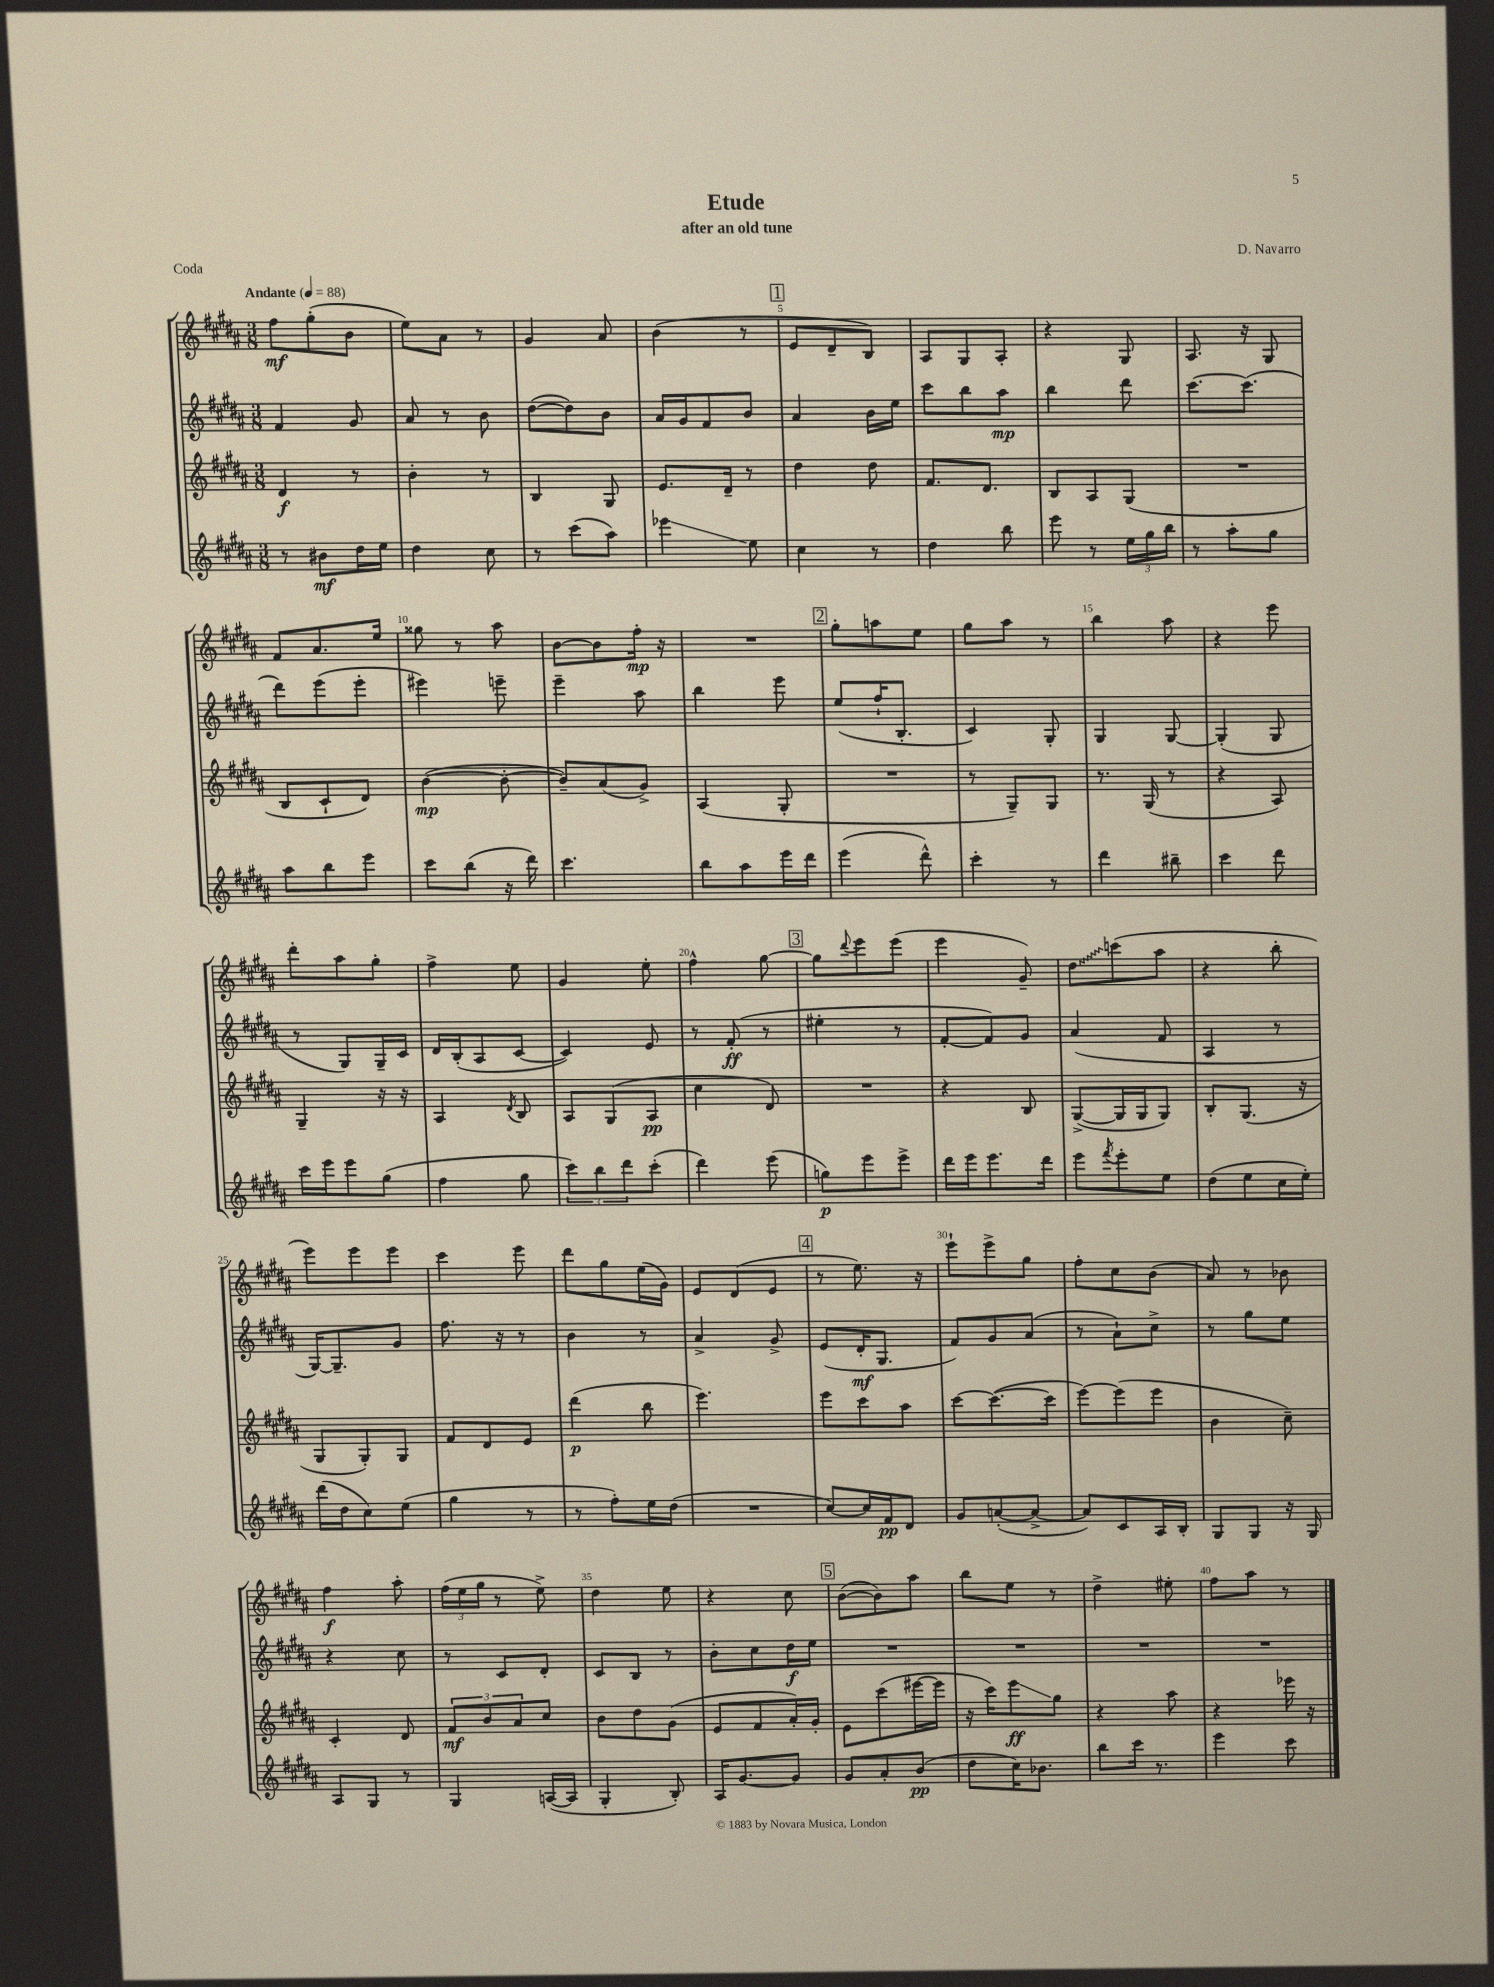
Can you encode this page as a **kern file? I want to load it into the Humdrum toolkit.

**kern	**kern	**kern	**kern
*staff4	*staff3	*staff2	*staff1
*clefG2	*clefG2	*clefG2	*clefG2
*k[f#c#g#d#a#]	*k[f#c#g#d#a#]	*k[f#c#g#d#a#]	*k[f#c#g#d#a#]
*M3/8	*M3/8	*M3/8	*M3/8
*MM88	*MM88	*MM88	*MM88
8r	4d#	4f#	8ff#
8b#	.	.	(8gg#'
16dd#	8r	8g#	8b
16ee	.	.	.
=	=	=	=
4dd#	4b'	8a#	8ee)
.	.	8r	8a#
8cc#	8r	8b	8r
=	=	=	=
8r	4B	([8dd#	4g#
(8ccc#	.	8dd#])	.
8aa#)	8G#	8b	8a#
=	=	=	=
4eee-	8.e	16a#	(4b
.	.	16g#	.
.	.	8f#	.
.	16d#~	.	.
8ee	8r	8b	8r
=	=	=	=
4cc#	4dd#	4a#	8e
.	.	.	8d#~
8r	8dd#	16b	8B)
.	.	16ee	.
=	=	=	=
4dd#	8.f#	8ccc#	8A#
.	.	8bb	8G#
.	8.d#	.	.
8bb	.	8aa#	8A#'
=	=	=	=
8eee	8B	4bb	4r
8r	8A#	.	.
24ee	(8G#	8ddd#	8G#
24gg#	.	.	.
24bb	.	.	.
=	=	=	=
8r	4.r	[8.ccc#	8.A#
8aa#'	.	.	.
.	.	(8.ccc#]	16r
8gg#	.	.	8G#
=	=	=	=
8aa#	8B	8ddd#)	8f#
8bb	8c#`	(8eee	8.a#
8eee	8d#)	8eee'	.
.	.	.	16ee
=	=	=	=
8ccc#	([4b	4eee#)	8gg##
(8bb	.	.	8r
16r	8b'_	8eee~	8aa#
16ddd#)	.	.	.
=	=	=	=
4.ccc#	8b~])	4eee~	[8b
.	(8a#	.	8b]
.	8g#^)	8aa#	16ff#'
.	.	.	16r
=	=	=	=
8bb	(4A#	4bb	4.r
8aa#	.	.	.
16eee	8G#'	8eee	.
16ddd#	.	.	.
=	=	=	=
(4eee	4.r	(8ee	8gg#'
.	.	16ff#`	8aa
.	.	8.B'	.
8ddd#^^)	.	.	8ee
=	=	=	=
4ccc#'	8r	4c#)	8gg#
.	8G#~)	.	8aa#
8r	8G#	8G#'	8r
=	=	=	=
4ddd#	8.r	4G#	4bb
.	(16G#	.	.
8bb#~	8r	[8G#	8aa#
=	=	=	=
4ccc#	4r	(4G#']	4r
8ddd#	8A#)	8G#	8eee
=	=	=	=
16ccc#	4G#~	8r	8ddd#'
16eee	.	.	.
8eee	.	8G#)	8aa#
(8gg#	16r	16G#~	8gg#'
.	16r	16c#	.
=	=	=	=
4ff#	4A#	16d#	4ff#^
.	.	(16B'	.
.	.	8A#	.
.	8qd#	.	.
8gg#	8B	[8c#	8ee
=	=	=	=
12ccc#)	8A#	4c#])	4g#
12bb	.	.	.
.	(8G#	.	.
12ddd#	.	.	.
(8ccc#'	8A#	8e	8ee'
=	=	=	=
4ddd#)	4cc#	8r	4ff#^^
.	.	(8f#'	.
(8eee	8d#)	8r	[8gg#
=	=	=	=
8gg)	4.r	4ee#'	8gg#]
.	.	.	8qqddd#
8eee	.	.	8eee
8eee^	.	8r	(8eee
=	=	=	=
16ddd#	4r	[8f#'	4eee
16eee	.	.	.
8.eee	.	8f#])	.
.	8B	8g#	8g#~)
16ddd#	.	.	.
=	=	=	=
8eee	([8G#^	(4a#	8dd#
8qfff#	.	.	.
8eee'	16G#]	.	(8ccc
.	16G#	.	.
8ee	8G#)	8f#	8aa#
=	=	=	=
(8dd#	8B'	4A#	4r
8ee	(8.G#	.	.
16cc#	.	8r	8bb'
16ee')	16r	.	.
=	=	=	=
(16ddd#	8G#	[16G#)	8eee)
16dd#	.	8.G#~]	.
8cc#)	8G#')	.	8eee
(8ee	8G#	8g#	8eee
=	=	=	=
4gg#	8f#	8.ff#	4ccc#
.	8d#	.	.
.	.	16r	.
8r	8e	8r	8eee
=	=	=	=
8r	(4ddd#	4b	8ddd#
8ff#')	.	.	8gg#
16ee	8bb	8r	(16ee
(16dd#	.	.	16g#)
=	=	=	=
4.r	4.eee)	4a#^	8e
.	.	.	(8d#
.	.	8g#^	8e
=	=	=	=
[8cc#)	8eee	(8e	8r
16cc#]	8ccc#	16d#'	8.ee)
16f#	.	8.G#	.
8d#	8aa#	.	.
.	.	.	16r
=	=	=	=
8g#	[8ccc#	8f#)	8eee`
([8a'	(8.ccc#_	8g#	8eee^
8a^_	.	(8a#	8gg#
.	16ccc#]	.	.
=	=	=	=
8a])	[8eee)	8r	8ff#'
8c#	(8eee]	8a#`)	8cc#
16A#	8eee	8cc#^	(8b
16B'	.	.	.
=	=	=	=
8G#	4b	8r	8a#)
8G#	.	8gg#	8r
16r	8cc#~)	8ee	8b-
16G#	.	.	.
=	=	=	=
8A#	4c#'	4r	4ff#
8G#	.	.	.
8r	8d#	8cc#	8aa#'
=	=	=	=
4G#	12f#	8r	(24ff#
.	.	.	24ee
.	12b	.	24gg#
.	.	8c#	8r
.	12a#	.	.
([16A	8cc#	8d#'	8ee^)
16A]	.	.	.
=	=	=	=
4G#'	8b	8c#	4dd#
.	8dd#	8B	.
8B')	(8g#	8r	8ee
=	=	=	=
16A#	8e	8b'	4r
[8.g#	.	.	.
.	8f#	8cc#	.
8g#]	16a#')	16dd#	8cc#
.	16g#'	16ee	.
=	=	=	=
8g#	8e	4.r	([8b
8a#'	(8ccc#	.	8b])
(8b	[16eee#	.	8aa#
.	16eee#]	.	.
=	=	=	=
8dd#	16r	4.r	8bb
.	16ccc#)	.	.
16cc#)	8eee	.	8ee
8.b-	.	.	.
.	8gg#	.	8r
=	=	=	=
8bb	4r	4.r	4dd#^
16ccc#	.	.	.
8.r	.	.	.
.	8aa#	.	8ee#'
=	=	=	=
4eee	4r	4.r	8ff#
.	.	.	8aa#
8ccc#	16eee-	.	8r
.	16r	.	.
==	==	==	==
*-	*-	*-	*-
